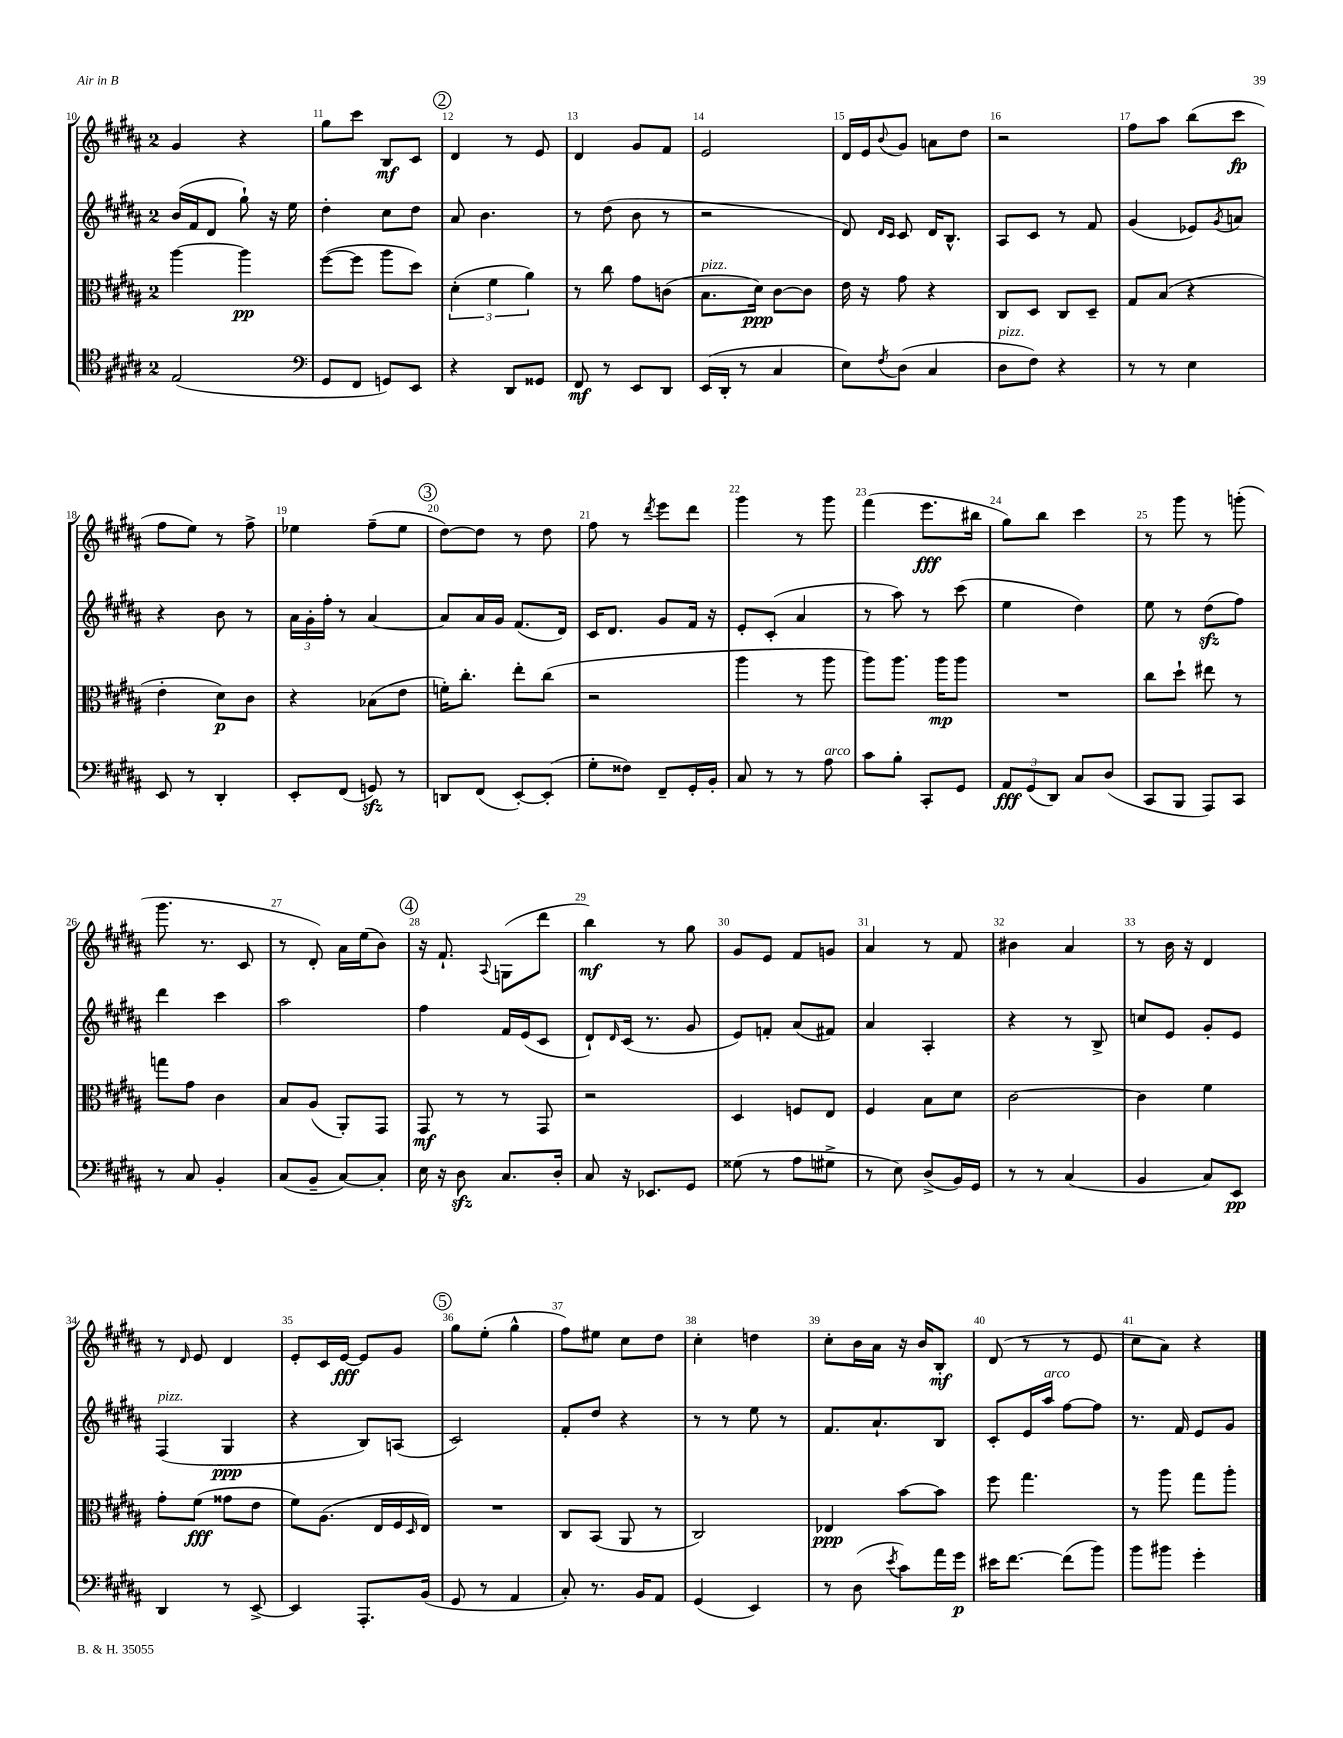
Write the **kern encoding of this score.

**kern	**dynam	**kern	**dynam	**kern	**dynam	**kern	**dynam
*part4	*part4	*part3	*part3	*part2	*part2	*part1	*part1
*staff4	*staff4	*staff3	*staff3	*staff2	*staff2	*staff1	*staff1
*clefC4	*	*clefC3	*	*clefG2	*	*clefG2	*
*k[f#c#g#d#a#]	*	*k[f#c#g#d#a#]	*	*k[f#c#g#d#a#]	*	*k[f#c#g#d#a#]	*
*M2/4	*	*M2/4	*	*M2/4	*	*M2/4	*
=10	=10	=10	=10	=10	=10	=10	=10
(2E/	.	[4aa#\	.	(16b/LL	.	4g#/	.
.	.	.	.	16f#/J	.	.	.
.	.	.	.	8d#/J	.	.	.
.	.	4aa#\]	pp	8gg#`\)	.	4r	.
.	.	.	.	16r	.	.	.
.	.	.	.	16ee\	.	.	.
=11	=11	=11	=11	=11	=11	=11	=11
*clefF4	*	*	*	*	*	*	*
8GG#/L	.	([8ff#\L	.	4dd#'\	.	8gg#\L	.
8FF#/J	.	8ff#\J]	.	.	.	8ccc#\J	.
8GGn/L)	.	8aa#\L	.	8cc#\L	.	8B/L	mf
8EE/J	.	8dd#\J)	.	8dd#\J	.	8c#/J	.
!!LO:REH:place=s1:t=2
=12	=12	=12	=12	=12	=12	=12	=12
4r	.	(6d#'\	.	8a#/	.	4d#/	.
.	.	.	.	4.b\	.	.	.
.	.	6f#\	.	.	.	.	.
8DD#/L	.	.	.	.	.	8r	.
.	.	6a#\)	.	.	.	.	.
8GG##X/J	.	.	.	.	.	8e/	.
=13	=13	=13	=13	=13	=13	=13	=13
8FF#/	mf	8r	.	8r	.	4d#/	.
8r	.	8cc#\	.	(8dd#\	.	.	.
8EE/L	.	8g#\L	.	8b\	.	8g#/L	.
8DD#/J	.	(8cn\J	.	8r	.	8f#/J	.
=14	=14	=14	=14	=14	=14	=14	=14
!	!	!LO:TX:a:i:t=pizz.	!	!	!	!	!
(16EE/LL	.	8.B\L	.	2r	.	2e/	.
16DD#'/JJ	.	.	.	.	.	.	.
8r	.	.	.	.	.	.	.
.	.	16d#\Jk)	ppp	.	.	.	.
4C#/	.	[8c#\L	.	.	.	.	.
.	.	8c#\J]	.	.	.	.	.
=15	=15	=15	=15	=15	=15	=15	=15
8E\L)	.	16e\	.	8d#/)	.	16d#/LL	.
.	.	16r	.	.	.	16e/J	.
.	.	.	.	16qqd#/LL	.	.	.
8qF#/	.	.	.	16qqc#/JJ	.	8qqb/	.
(8D#\J	.	8g#\	.	8c#/	.	8g#/J	.
4C#/	.	4r	.	16d#/KL	.	8an\L	.
.	.	.	.	8.B^^/J	.	.	.
.	.	.	.	.	.	8dd#\J	.
=16	=16	=16	=16	=16	=16	=16	=16
!LO:TX:a:i:t=pizz.	!	!	!	!	!	!	!
8D#\L	.	8C#/L	.	8A#/L	.	2r	.
8F#\J)	.	8D#/J	.	8c#/J	.	.	.
4r	.	8C#/L	.	8r	.	.	.
.	.	8D#~/J	.	8f#/	.	.	.
=17	=17	=17	=17	=17	=17	=17	=17
8r	.	8G#/L	.	(4g#/	.	8ff#\L	.
8r	.	(8B/J	.	.	.	8aa#\J	.
4E\	.	4r	.	8e-X/L)	.	(8bb\L	.
.	.	.	.	8qg#/	.	.	.
.	.	.	.	8an/J	.	8ccc#\J	fp
!!LO:LB:g=z
=18	=18	=18	=18	=18	=18	=18	=18
8EE/	.	4e'\	.	4r	.	8ff#\L	.
8r	.	.	.	.	.	8ee\J)	.
4DD#'/	.	8d#\L)	p	8b\	.	8r	.
.	.	8c#\J	.	8r	.	8ff#^\	.
=19	=19	=19	=19	=19	=19	=19	=19
8EE'/L	.	4r	.	24a#\LL	.	4ee-X\	.
.	.	.	.	24g#'\	.	.	.
.	.	.	.	24ff#'\JJ	.	.	.
(8FF#/J	.	.	.	8r	.	.	.
8GGnzz/)	.	(8B-X\L	.	[4a#/	.	(8ff#~\L	.
8r	.	8e\J	.	.	.	8ee-\J	.
!!LO:REH:place=s1:t=3
=20	=20	=20	=20	=20	=20	=20	=20
8DDn/L	.	16fn'\KL)	.	8a#/L]	.	[8dd#\L)	.
.	.	8.cc#'\J	.	.	.	.	.
(8FF#/J	.	.	.	16a#/L	.	8dd#\J]	.
.	.	.	.	16g#/JJ	.	.	.
[8EE'/L)	.	8ee'\L	.	(8.f#/L	.	8r	.
(8EE'/J]	.	(8cc#\J	.	.	.	8dd#\	.
.	.	.	.	16d#/Jk)	.	.	.
=21	=21	=21	=21	=21	=21	=21	=21
8G#'\L	.	2r	.	16c#/KL	.	8ff#\	.
.	.	.	.	8.d#/J	.	.	.
8F##X\J)	.	.	.	.	.	8r	.
.	.	.	.	.	.	8qddd#/	.
8FF#~/L	.	.	.	8g#/L	.	8eee\L	.
16GG#'/L	.	.	.	16f#/Jk	.	8ddd#\J	.
16BB'/JJ	.	.	.	16r	.	.	.
=22	=22	=22	=22	=22	=22	=22	=22
8C#/	.	4aa#\	.	8e'/L	.	4ggg#\	.
8r	.	.	.	(8c#'/J	.	.	.
8r	.	8r	.	4a#/	.	8r	.
!LO:TX:a:i:t=arco	!	!	!	!	!	!	!
8A#\	.	8aa#\	.	.	.	8ggg#\	.
=23	=23	=23	=23	=23	=23	=23	=23
8c#\L	.	8aa#\L)	.	8r	.	(4fff#\	.
8B'\J	.	8.aa#\J	.	8aa#\)	.	.	.
8CC#'/L	.	.	.	8r	.	8.eee\L	fff
.	.	16aa#\KL	mp	.	.	.	.
8GG#/J	.	8aa#\J	.	(8ccc#\	.	.	.
.	.	.	.	.	.	16bb#X\Jk	.
=24	=24	=24	=24	=24	=24	=24	=24
12AA#/L	fff	2r	.	4ee\	.	8gg#\L)	.
(12GG#/	.	.	.	.	.	.	.
.	.	.	.	.	.	8bb\J	.
12DD#/J)	.	.	.	.	.	.	.
8C#/L	.	.	.	4dd#\)	.	4ccc#\	.
(8D#/J	.	.	.	.	.	.	.
=25	=25	=25	=25	=25	=25	=25	=25
8CC#/L	.	8cc#\L	.	8ee\	.	8r	.
8BBB/J	.	8dd#`\J	.	8r	.	8ggg#\	.
8AAA#/L)	.	8ee#X\	.	(8dd#zz\L	.	8r	.
8CC#/J	.	8r	.	8ff#\J)	.	(8gggn'\	.
!!LO:LB:g=z
=26	=26	=26	=26	=26	=26	=26	=26
8r	.	8ggn\L	.	4ddd#\	.	8.ggg#\	.
8C#/	.	8g#\J	.	.	.	.	.
.	.	.	.	.	.	8.r	.
4BB'/	.	4c#\	.	4ccc#\	.	.	.
.	.	.	.	.	.	8c#/	.
=27	=27	=27	=27	=27	=27	=27	=27
(8C#/L	.	8B/L	.	2aa#\	.	8r	.
8BB~/J	.	(8A#/J	.	.	.	8d#'/)	.
[8C#/L)	.	8AA#'/L)	.	.	.	16a#\LL	.
.	.	.	.	.	.	(16ee\J	.
8C#'/J]	.	8GG#/J	.	.	.	8b\J)	.
!!LO:REH:place=s1:t=4
=28	=28	=28	=28	=28	=28	=28	=28
16E\	.	8GG#/	mf	4ff#\	.	16r	.
16r	.	.	.	.	.	8.f#`/	.
8D#zz\	.	8r	.	.	.	.	.
.	.	.	.	.	.	8qqA#/	.
8.C#/L	.	8r	.	16f#/LL	.	(8Gn\L	.
.	.	.	.	(16e/J	.	.	.
.	.	8GG#/	.	8c#/J	.	8ddd#\J	.
16D#'/Jk	.	.	.	.	.	.	.
=29	=29	=29	=29	=29	=29	=29	=29
8C#/	.	2r	.	8d#`/L)	.	4bb\)	mf
.	.	.	.	16qqd#/	.	.	.
16r	.	.	.	(16c#/Jk	.	.	.
8.EE-X/L	.	.	.	8.r	.	.	.
.	.	.	.	.	.	8r	.
8GG#/J	.	.	.	8g#/	.	8gg#\	.
=30	=30	=30	=30	=30	=30	=30	=30
(8G##X\	.	4D#/	.	8e/L)	.	8g#/L	.
8r	.	.	.	8fn'/J	.	8e/J	.
8A#\L	.	8Fn/L	.	(8a#/L	.	8f#/L	.
8G#X^\J	.	8E/J	.	8f#X/J)	.	8gn/J	.
=31	=31	=31	=31	=31	=31	=31	=31
8r	.	4F#/	.	4a#/	.	4a#/	.
8E\)	.	.	.	.	.	.	.
(8D#^/L	.	8B\L	.	4A#'/	.	8r	.
16BB/L)	.	8d#\J	.	.	.	8f#/	.
16GG#/JJ	.	.	.	.	.	.	.
=32	=32	=32	=32	=32	=32	=32	=32
8r	.	[2c#\	.	4r	.	4b#X\	.
8r	.	.	.	.	.	.	.
(4C#/	.	.	.	8r	.	4a#/	.
.	.	.	.	8B^/	.	.	.
=33	=33	=33	=33	=33	=33	=33	=33
4BB/	.	4c#\]	.	8ccn/L	.	8r	.
.	.	.	.	8e/J	.	16b\	.
.	.	.	.	.	.	16r	.
8C#/L)	.	4f#\	.	8g#'/L	.	4d#/	.
8EE/J	pp	.	.	8e/J	.	.	.
!!LO:LB:g=z
=34	=34	=34	=34	=34	=34	=34	=34
!	!	!	!	!LO:TX:a:i:t=pizz.	!	!	!
4DD#/	.	8g#'\L	.	(4F#/	.	8r	.
.	.	.	.	.	.	16qqd#/	.
.	.	(8f#\J	fff	.	.	8e/	.
8r	.	8g##X\L	.	4G#/	ppp	4d#/	.
[8EE^/	.	8e\J	.	.	.	.	.
=35	=35	=35	=35	=35	=35	=35	=35
4EE/]	.	8f#\L)	.	4r	.	8e'/L	.
.	.	(8.A#\J	.	.	.	16c#/L	.
.	.	.	.	.	.	[16e/JJ	fff
8.AAA#'/L	.	.	.	8B/L)	.	8e/L]	.
.	.	16E/LL	.	.	.	.	.
.	.	16F#/	.	(8An/J	.	8g#/J	.
.	.	16qqD#/	.	.	.	.	.
(16BB/Jk	.	16E/JJ)	.	.	.	.	.
!!LO:REH:place=s1:t=5
=36	=36	=36	=36	=36	=36	=36	=36
8GG#/	.	2r	.	2c#/)	.	8gg#\L	.
8r	.	.	.	.	.	(8ee'\J	.
4AA#/	.	.	.	.	.	4gg#^^\	.
=37	=37	=37	=37	=37	=37	=37	=37
8C#'/)	.	8C#/L	.	8f#'/L	.	8ff#\L)	.
8.r	.	(8BB/J	.	8dd#/J	.	8ee#X\J	.
.	.	8AA#/	.	4r	.	8cc#\L	.
16BB/KL	.	.	.	.	.	.	.
8AA#/J	.	8r	.	.	.	8dd#\J	.
=38	=38	=38	=38	=38	=38	=38	=38
(4GG#/	.	2C#/)	.	8r	.	4cc#'\	.
.	.	.	.	8r	.	.	.
4EE/)	.	.	.	8ee\	.	4ddn\	.
.	.	.	.	8r	.	.	.
=39	=39	=39	=39	=39	=39	=39	=39
8r	.	4E-X/	ppp	8.f#/L	.	8cc#'\L	.
(8D#\	.	.	.	.	.	16b\L	.
.	.	.	.	8.a#`/	.	16a#\JJ	.
8qe/	.	.	.	.	.	.	.
8c#\L)	.	[8b\L	.	.	.	16r	.
.	.	.	.	.	.	16b/KL	.
16a#\L	.	8b\J]	.	8B/J	.	8B'/J	mf
16g#\JJ	p	.	.	.	.	.	.
=40	=40	=40	=40	=40	=40	=40	=40
16e#X\KL	.	8ff#\	.	8c#'/L	.	(8d#/	.
[8.f#\J	.	.	.	.	.	.	.
.	.	4.gg#\	.	16e/L	.	8r	.
!	!	!	!	!LO:TX:a:i:t=arco	!	!	!
.	.	.	.	16aa#/JJ	.	.	.
(8f#\L]	.	.	.	[8ff#\L	.	8r	.
8b\J)	.	.	.	8ff#\J]	.	8e/	.
=41	=41	=41	=41	=41	=41	=41	=41
8b\L	.	8r	.	8.r	.	8cc#\L	.
8b#X\J	.	8aa#\	.	.	.	8a#\J)	.
.	.	.	.	16f#/	.	.	.
4g#'\	.	8gg#\L	.	8e/L	.	4r	.
.	.	8aa#'\J	.	8g#/J	.	.	.
==	==	==	==	==	==	==	==
*-	*-	*-	*-	*-	*-	*-	*-
